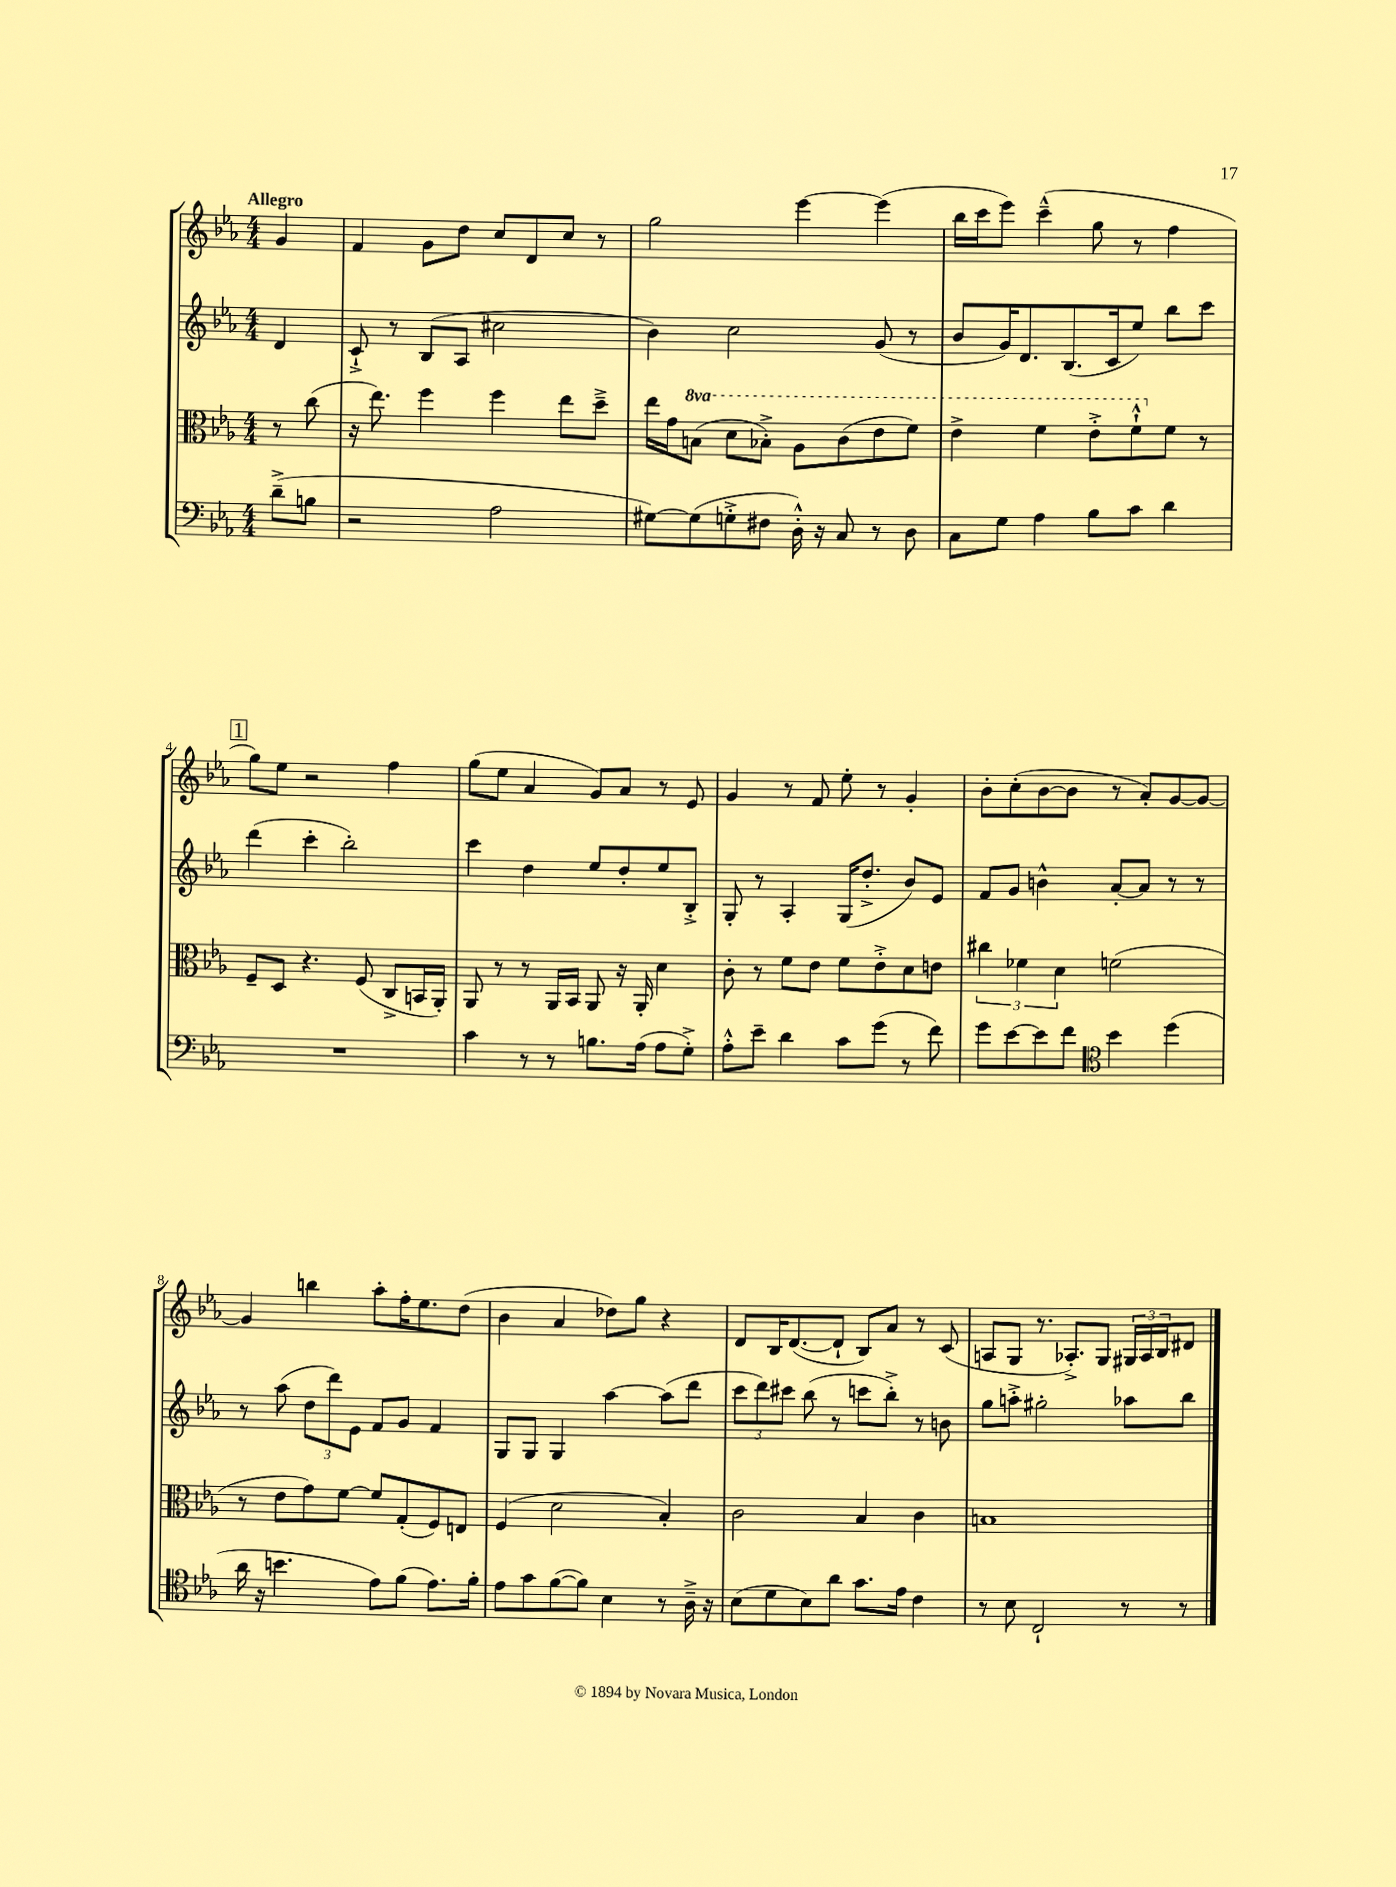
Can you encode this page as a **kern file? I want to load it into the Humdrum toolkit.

**kern	**kern	**kern	**kern
*staff4	*staff3	*staff2	*staff1
*clefF4	*clefC3	*clefG2	*clefG2
*k[b-e-a-]	*k[b-e-a-]	*k[b-e-a-]	*k[b-e-a-]
*M4/4	*M4/4	*M4/4	*M4/4
(8d~^\L	8r	4d/	4g/
8B\J	(8cc\	.	.
=	=	=	=
2r	16r	8c`^/	4f/
.	8.ee-\)	.	.
.	.	8r	.
.	4ff\	(8B-/L	8g\L
.	.	8A-/J	8dd\J
2A-\	4ff\	2cc#\	8cc/L
.	.	.	8d/
.	8ee-\L	.	8cc/J
.	8dd~^\J	.	8r
=	=	=	=
[8G#\L)	16ee-\LL	4b-\)	2gg\
.	16g\J	.	.
(8G#\]	(8b\J	.	.
8G'^\	8dd\L	2cc\	.
8F#\J	8b-'^\J)	.	.
16D'^^\)	8a-\L	.	[4eee-\
16r	.	.	.
8C/	(8cc\	.	.
8r	8ee-\	(8g/	(4eee-\]
8D\	8ff\J)	8r	.
=	=	=	=
8C\L	4ee-^\	8b-/L	16bb-\LL
.	.	.	16ccc\J
8G\J	.	16g/K)	8eee-\J)
.	.	8.d/	.
4A-\	4ff\	.	(4ccc~^^\
.	.	(8.B-/	.
8B-\L	8ee-'^\L	.	8gg\
.	.	16c/k	.
8c\J	8ff`^^\	8ee-/J)	8r
4d\	8f\J	8bb-\L	4ff\
.	8r	8ccc\J	.
=	=	=	=
1r	8F~/L	(4ddd\	8gg\L)
.	8D/J	.	8ee-\J
.	4.r	4ccc'\	2r
.	.	2bb-'\)	.
.	(8F/	.	.
.	8C^/L	.	4ff\
.	16BB/L	.	.
.	16AA-'/JJ)	.	.
=	=	=	=
4c\	8AA-/	4ccc\	(8gg\L
.	8r	.	8ee-\J
8r	8r	4dd\	4a-/
8r	16AA-/LL	.	.
.	16BB-/JJ	.	.
8.B\L	8AA-/	8ee-/L	8g/L)
.	16r	8dd'/	8a-/J
(16A-\Jk	16AA-'/	.	.
8A-\L	4d\	8ee-/	8r
8G'^\J)	.	8B-'^/J	8e-/
=	=	=	=
8A-'^^\L	8c'\	8G'/	4g/
8e-~\J	8r	8r	.
4d\	8f\L	4A-'/	8r
.	8e-\J	.	8f/
8c\L	8f\L	(16G/LK	8ee-'\
.	.	8.dd'^/J	.
(8g\J	8e-'^\	.	8r
8r	8d\	8b-/L)	4g'/
8f\)	8e\J	8e-/J	.
=	=	=	=
8g\L	6cc#\	8f/L	8b-'\L
[8e-\	.	8g/J	(8cc'\
.	6f-\	.	.
8e-\]	.	4b^^\	[8b-\
.	6d\	.	.
8f\J	.	.	8b-\]J
*clefC4	*	*	*
4b-\	(2f\	[8a-'/L	8r
.	.	8a-/]J	8a-'/L)
(4dd\	.	8r	[8g/
.	.	8r	8g/_J
=	=	=	=
16a-\	8r	8r	4g/]
16r	.	.	.
4.b\	8e-\L	(8aa-\	.
.	8g\)	12dd\L	4bb\
.	.	12ddd\)	.
.	[8f\J	.	.
.	.	12e-\J	.
8e-\L)	8f/]L	8f/L	8aa-'\L
(8f\J	(8G'/	8g/J	16ff'\K
.	.	.	8.ee-\
8.e-\L)	8F/)	4f/	.
.	8E/J	.	(8dd\J
16f'\Jk	.	.	.
=	=	=	=
8e-\L	(4F/	8G/L	4b-\
8g\	.	8G/J	.
([8f\	2d\	4G/	4a-/
8f\]J)	.	.	.
4B-\	.	[4aa-\	8dd-\L)
.	.	.	8gg\J
8r	4B-'/)	(8aa-\]L	4r
16A-~^\	.	8ddd\J	.
16r	.	.	.
=	=	=	=
(8B-\L	2c\	12ccc\L	8d/L
.	.	12ddd\)	.
8d\	.	.	16B-/K
.	.	12ccc#\J	.
.	.	.	([8.d/
8B-\)	.	(8bb-\	.
8a-\J	.	8r	8d`/]J
8.g\L	4B-/	8ccc\L	8B-/L)
.	.	8bb-'^\J)	8a-/J
16e-\Jk	.	.	.
4c\	4c\	8r	8r
.	.	8b\	(8c/
=	=	=	=
8r	1B	8gg\L	8A/L
8B-\	.	8aa'^\J	8G/J
2C`/	.	2gg#'\	8.r
.	.	.	8.A-'^/L)
.	.	.	8G/J
8r	.	8aa-\L	24G#/LL
.	.	.	24A-/
.	.	.	24B-/J
8r	.	8bb-\J	8d#/J
==	==	==	==
*-	*-	*-	*-
